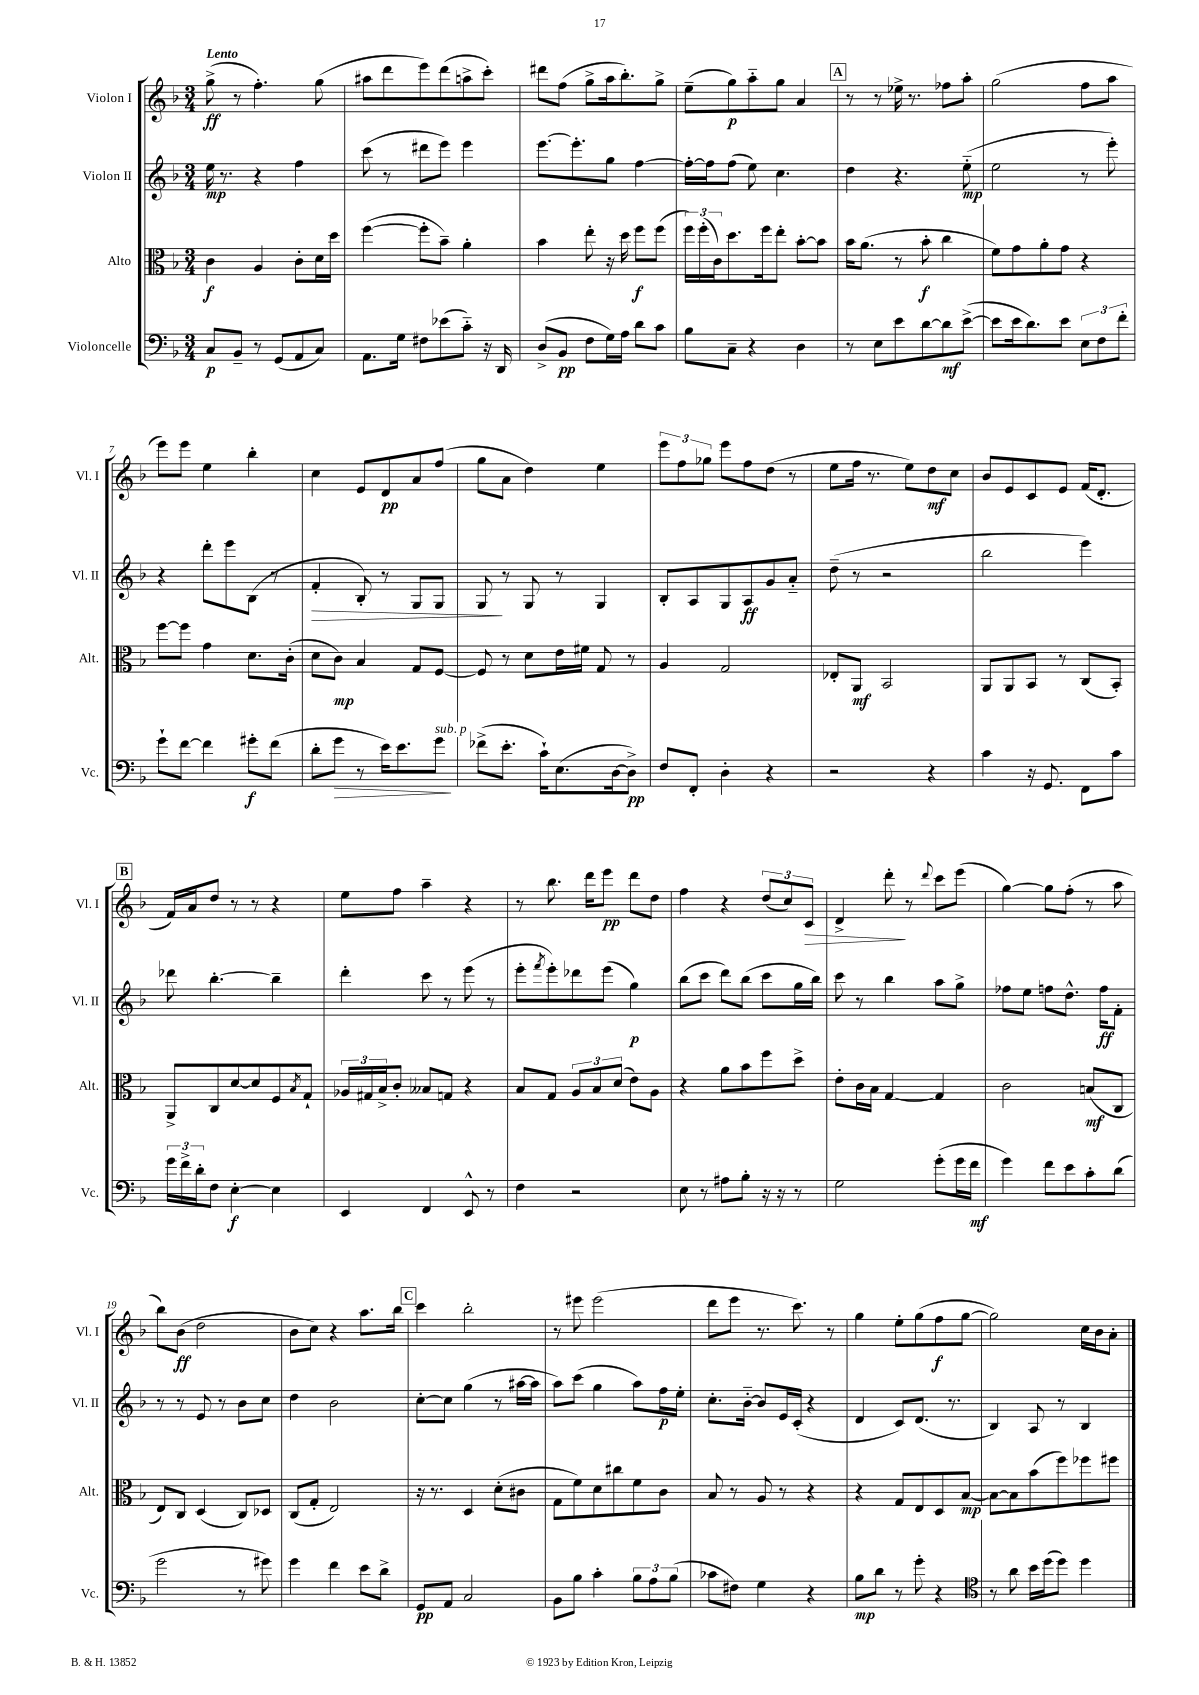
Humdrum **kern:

**kern	**kern	**kern	**kern
*staff4	*staff3	*staff2	*staff1
*clefF4	*clefC3	*clefG2	*clefG2
*k[b-]	*k[b-]	*k[b-]	*k[b-]
*M3/4	*M3/4	*M3/4	*M3/4
8C/L	4c\	16ee\	(8gg^\
.	.	8.r	.
8BB-~/J	.	.	8r
8r	4A/	4r	4.ff'\)
(8GG/L	.	.	.
8AA/	8c'\L	4ff\	.
8C/J)	16d\L	.	(8gg\
.	16dd\JJ	.	.
=	=	=	=
8.AA\L	([4ff\	(8ccc\	8aa#\L
.	.	8r	8ddd\
16G\Jk	.	.	.
8F#\L	8ff'\]L	8ddd#\L	8eee\)
(8e-\	8b-~\J)	8eee\J)	(8ddd\
8c'~\J)	4a'\	4eee\	8aa^\
16r	.	.	8ccc'\J)
16DD/	.	.	.
=	=	=	=
(8D^/L	4b-\	[8.eee\L	8ddd#\L
8BB-/J	.	.	(8ff\J
.	.	8.eee'\]	.
8F\L	8ee'\	.	8gg^\L
16G\L)	16r	8gg\J	16aa\k
16A\JJ	16dd\	.	8.bb-'\)
8d\L	8ff\L	[4ff\	.
8c\J	(8ff\J	.	8gg^\J
=	=	=	=
8B-\L	24ff\LL)	16ff'\_LL	(8ee~\L
.	(24ff'\	.	.
.	.	16ff\]J	.
.	24c\J)	.	.
8C~\J	8.dd\	(8ff\J	8gg\)
4r	.	8ee\)	8aa'~\
.	16ff\k	.	.
.	8ee'\J	4.cc\	8gg\J
4D\	[8b-'\L	.	4a/
.	8b-\]J	.	.
=	=	=	=
8r	16b-\LK	4dd\	8r
.	(8.a\J	.	.
8E\L	.	.	8r
8e\	8r	4.r	16ee-^\
.	.	.	8.r
[8d\	8b-'\	.	.
8d\]	4cc\	.	8ff-\L
([8e^\J	.	(8ee'~\	8aa'\J
=	=	=	=
8e\]L	8f\L)	2ee\	(2gg\
16e\k	8g\	.	.
8.d\)	.	.	.
.	8a'\	.	.
8e\J	8g\J	.	.
12E\L	4r	8r	8ff\L
12F\	.	.	.
.	.	8eee'\)	8aa\J
12f'\J	.	.	.
=	=	=	=
8g`\L	[8ff\L	4r	8eee\L)
[8f\J	8ff\]J	.	8eee\J
4f\]	4g\	8ddd'\L	4ee\
.	.	8eee\	.
8g#'\L	8.d\L	(8B-\J	4bb-'\
(8f\J	.	8r	.
.	(16c'\Jk	.	.
=	=	=	=
8d'\L	8d\L	4f'/	4cc\
8g\J	8c\J)	.	.
8r	4B-/	8B-'/)	8e/L
16e\LK)	.	8r	8d/
8.e\	.	.	.
.	8G/L	8G/L	8a/
8g\J	[8F/J	8G/J	(8ff/J
=	=	=	=
(8f-^\L	8F/]	8G/	8gg\L
8.e'\J	8r	8r	8a\J
.	8d\L	8G/	4dd\)
16c`\LK)	.	.	.
(8.E\	16e\L	8r	.
.	16f#\JJ	.	.
.	8G/	4G/	4ee\
[16D\k	.	.	.
8D^\]J)	8r	.	.
=	=	=	=
8F/L	4A/	8B-'/L	12eee\L
.	.	.	12ff\
8FF'/J	.	8A/	.
.	.	.	12gg-\J
4D'\	2G/	8G/	8eee\L
.	.	8A/	8ff\
4r	.	8g/	(8dd\J
.	.	8a'~/J	8r
=	=	=	=
2r	8E-'/L	(8dd~\	8ee\L
.	8AA/J	8r	16ff\Jk
.	.	.	8.r
.	2BB-/	2r	.
.	.	.	8ee\L)
4r	.	.	8dd\
.	.	.	8cc\J
=	=	=	=
4c\	8AA/L	2bb-\	8b-/L
.	8AA/	.	8e/
16r	8BB-/J	.	8c/
8.GG/	.	.	.
.	8r	.	8e/J
8FF\L	(8C/L	4eee\)	(16f/LK
.	.	.	8.d'/J
8c\J	8BB-'/J)	.	.
=	=	=	=
24g\LL	8AA^/L	8ddd-\	16f/LL)
24f^\	.	.	.
.	.	.	16a/J
24d'\J	.	.	.
8F\J	8C/	[4.bb-'\	8dd/J
[4E'\	[8d/	.	8r
.	8d/]	.	8r
4E\]	8F/	4bb-~\]	4r
.	8qB-/	.	.
.	8G`/J	.	.
=	=	=	=
4EE/	24A-/LL	4ddd'\	8ee\L
.	24G#/	.	.
.	24B-^/J	.	.
.	8c'/J	.	8ff\J
4FF/	8B--/L	8ccc\	4aa~\
.	8G/J	8r	.
8EE^^/	4r	(8eee\	4r
8r	.	8r	.
=	=	=	=
4F\	8B-/L	8eee'\L	8r
.	.	8qfff/	.
.	8G/J	8eee'\)	8.bb-\
2r	12A/L	8ddd-\	.
.	.	.	16ddd\LK
.	12B-/	.	.
.	.	(8eee\J	8eee\J
.	(12d/J	.	.
.	8e\L)	4gg\)	8ddd\L
.	8A\J	.	8dd\J
=	=	=	=
8E\	4r	(8bb-\L	4ff\
8r	.	8ccc\J	.
8A#\L	8a\L	8ddd\L)	4r
8B-'\J	8b-\	(8bb-\J	.
16r	8ff\	8ccc\L	(12dd/L
16r	.	.	.
.	.	.	12cc/)
8r	8dd^\J	16gg\L	.
.	.	.	12c/J
.	.	16bb-\JJ)	.
=	=	=	=
2G\	8e'\L	8ccc\	4d^/
.	16c\L	8r	.
.	16B-\JJ	.	.
.	[4G/	4bb-\	8ddd'\
.	.	.	8r
.	.	.	8qqddd/
(8g'\L	4G/]	8aa\L	8ccc\L
16g\L	.	8gg^\J	(8eee\J
16f\JJ	.	.	.
=	=	=	=
4g\)	2c\	8ff-\L	[4gg\)
.	.	8ee\J	.
8f\L	.	8ff\L	8gg\]L
8e\	.	8.dd^^\J	(8ff'\J
8c'\	(8B/L	.	8r
.	.	16ff\LK	.
(8d\J	8C/J	8f'\J	8aa\
=	=	=	=
2g\	8E/L)	8r	8bb-\L)
.	8C/J	8r	(8b-\J
.	(4D/	8e/	2dd\
.	.	8r	.
8r	8C/L)	8b-\L	.
8g#\)	8D-/J	8cc\J	.
=	=	=	=
4g\	(8C/L	4dd\	8b-\L
.	8G'/J	.	8cc\J)
4f\	2E/)	2b-\	4r
8e\L	.	.	8.aa\L
8d^\J	.	.	.
.	.	.	16bb-\Jk
=	=	=	=
8GG/L	16r	[8cc'\L	4ccc\
.	8.r	.	.
8AA/J	.	8cc\]J	.
2C/	4D/	(4gg\	2bb-'\
.	(8d'\L	8r	.
.	8c#\J	[16aa#\LL	.
.	.	16aa#\]JJ	.
=	=	=	=
8BB-\L	8G\L	8aa\L)	8r
8B-\J	8f\)	(8ccc\J	8eee#\
4c'\	8d\	4gg\	(2eee#\
.	8cc#\	.	.
12B-\L	8f\	8aa\L)	.
12A\	.	.	.
.	8c\J	16ff\L	.
(12B-\J	.	.	.
.	.	16ee'\JJ	.
=	=	=	=
8c-\L	8B-/	8.cc'\L	8ddd\L
8F#\J)	8r	.	8eee\J
.	.	[16b-'~\Jk	.
4G\	8A/	8b-/]L	8.r
.	8r	16e/L	.
.	.	(16c'/JJ	8.ccc\)
4r	4r	4r	.
.	.	.	8r
=	=	=	=
8B-\L	4r	4d/	4gg\
8d\J	.	.	.
8r	8G/L	8c/L)	8ee'\L
8g'\	8E/	(8.d/J	(8gg\
4r	8D/	.	8ff\
.	.	8.r	.
.	[8B-/J	.	[8gg\J
=	=	=	=
*clefC4	*	*	*
8r	8B-\_L	4B-/)	2gg\])
8a\	8B-\]	.	.
16b-\LL	(8b-\	8A/	.
(16dd\J	.	.	.
8dd\J)	8ff\)	8r	.
4dd\	8ff-\	4B-/	16cc\LL
.	.	.	16b-\J
.	8ff#\J	.	8a'\J
==	==	==	==
*-	*-	*-	*-
